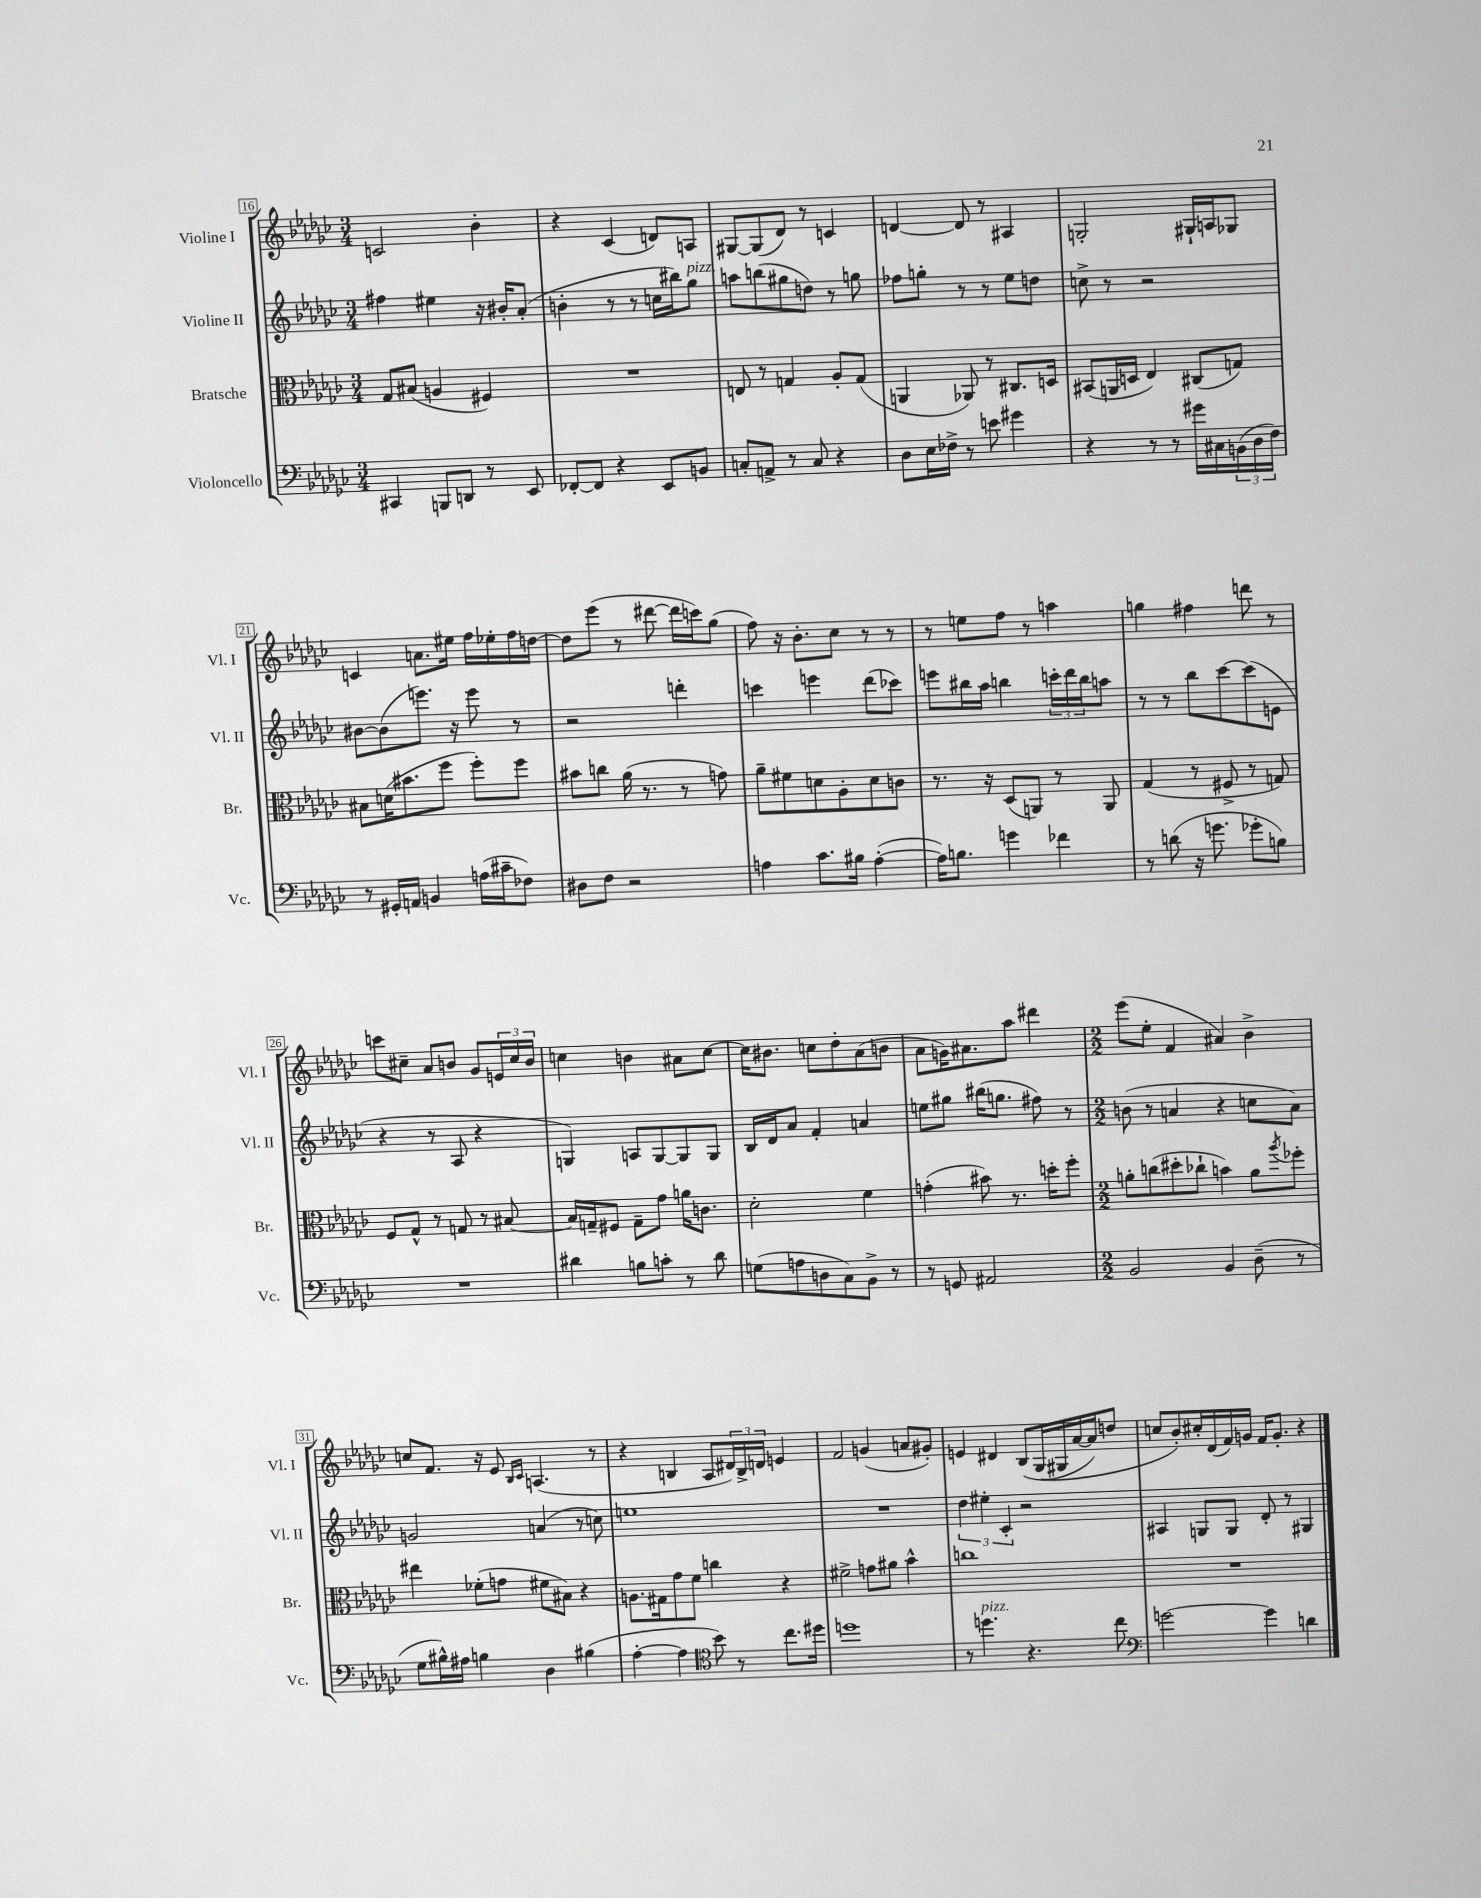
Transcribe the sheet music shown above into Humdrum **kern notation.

**kern	**kern	**kern	**kern
*staff4	*staff3	*staff2	*staff1
*clefF4	*clefC3	*clefG2	*clefG2
*k[b-e-a-d-g-c-]	*k[b-e-a-d-g-c-]	*k[b-e-a-d-g-c-]	*k[b-e-a-d-g-c-]
*M3/4	*M3/4	*M3/4	*M3/4
4CC#	8G-	4ff#	2c
.	(8B#	.	.
8BBB	4A	4ee#	.
8DD	.	.	.
8r	4F#)	16r	4b-'
.	.	16b#'	.
8EE-	.	(8a-'	.
=	=	=	=
[8FF-'	2.r	4b'	4r
8FF-]	.	.	.
4r	.	8r	(4c-
.	.	8r	.
8EE-	.	16cc	8d)
.	.	16bb#)	.
8BB	.	8gg-	8A
=	=	=	=
8C'	8E	8aa	[8G#
8AA^	8r	(8bb	(8G#]
8r	4G	8gg#	8d-)
8C	.	8dd)	8r
4r	8A-'	8r	4c
.	(8G	8gg	.
=	=	=	=
8D-	4AA	8ff-	[4d
16E-	.	8gg'	.
16F-^	.	.	.
8r	8AA-)	8r	8d]
8e	8r	8r	8r
4g#	8.C#	8ee-	4A#
.	.	8dd	.
.	16D	.	.
=	=	=	=
4r	(8BB#	8cc^	2G'
.	16AA	8r	.
.	16D	.	.
8r	4E-)	2r	.
8r	.	.	.
16g#	(8C#	.	16G#`
16C#	.	.	16A
(24BB	8G)	.	8G-
24D-	.	.	.
24F)	.	.	.
=	=	=	=
8r	8B#	[8b#	4c
16GG#'	(16d	(8b#]	.
16AA	8.b#	.	.
4BB	.	8.eee)	8.a
.	8ff	.	.
.	.	16r	16ee#
(16A	8ff')	8eee	16ff
16c#~	.	.	16ee-'
8F-)	8ff	8r	16ff
.	.	.	[16dd
=	=	=	=
8D#	8b#	2r	8dd]
8F	8cc	.	(8eee-
2r	(16a-	.	8r
.	8.r	.	.
.	.	.	[8ddd#
.	8r	4ddd'	16ddd#]
.	.	.	16ccc)
.	8g)	.	(8gg-
=	=	=	=
4A	8a-~	4ccc	8ff)
.	8f#	.	16r
.	.	.	8.b-'
8.c-	8d	4eee	.
.	8A-'	.	8cc-
16B#	.	.	.
([4A'	8d	(8ddd-	8r
.	8c	8ccc-)	8r
=	=	=	=
16A])	8.r	8eee	8r
8.B	.	.	.
.	.	16bb#	8ee
.	16r	16aa-	.
4g	(8D-	4bb	8ff
.	8AA)	.	8r
4f-	8r	24ccc'	4aa
.	.	24ddd-	.
.	.	24bb	.
.	8AA	8aa	.
=	=	=	=
8r	(4G-	8r	4gg
(8d	.	8r	.
16r	8r	8bb-	4ff#
8.g	.	.	.
.	8F#^	[8ccc-	.
8g-'	8r	(8ccc-]	8ddd
8B)	8G)	8e	8r
=	=	=	=
2.r	8F	4r	8ccc
.	8G-^^	.	8cc#~
.	8r	8r	8a-
.	8G	8A-	8b
.	8r	4r	8g-
.	[8B#	.	24e
.	.	.	24cc#
.	.	.	24b
=	=	=	=
4d#	16B#]	4G)	4cc
.	16G~	.	.
.	8F#	.	.
8B	8G~	8A	4b
8c'	8g-	[8G	.
8r	16a	8G]	8a#
.	8.c	.	.
8d#	.	8G	[8cc
=	=	=	=
(8G	2d-'	16B-	16cc]
.	.	16d-	8.b#
8A	.	8a-	.
8D	.	4f'	8cc
8C-)	.	.	8dd-'
8BB-^	4f	4a	(8a-
8r	.	.	8b
=	=	=	=
8r	(4g'	8ee	8a-
8GG	.	8gg#	16g)
.	.	.	8.a#
2AA#	8b#)	(16bb#	.
.	.	8.gg	.
.	8.r	.	8aa-
.	.	8ff#)	4ddd#
.	16dd'	.	.
.	8ff'	8r	.
=	=	=	=
*M2/2	*M2/2	*M2/2	*M2/2
2BB-	8a'	(8b	(8eee-
.	(8cc	8r	8ee-'
.	8dd#'	4a	4f
.	8cc-`	.	.
4BB-	4b)	4r	4a#)
(8D-~	8a	8cc	4b-^
.	8qaa-	.	.
8r	8ff-'	8a)	.
=	=	=	=
8G-	4ee#	2g	8cc
16B#^^)	.	.	8.f
16A#	.	.	.
4B	(8f-'	.	.
.	.	.	16r
.	8g	.	8e-
.	.	.	16qqB-
.	.	.	16qqc-
4D-	8f#	(4a	(4.A
.	8B#)	.	.
(4B#	4r	8r	.
.	.	8cc)	8r
=	=	=	=
[4A-'	8.A	1ee	4r
.	16G#	.	.
4A-]	8g-	.	4B
.	8f	.	.
*clefC4	*	*	*
8b-)	4cc	.	8A-
8r	.	.	24d#)
.	.	.	24B^
.	.	.	24d
8.cc-	4r	.	4e
16dd#	.	.	.
=	=	=	=
1dd	2f#^	1r	2f
.	8g	.	(4g
.	8a#	.	.
.	4b-^^	.	8a
.	.	.	8g#')
=	=	=	=
8r	1cc	6dd-	4e
4.dd	.	.	.
.	.	6ee#'	.
.	.	.	4d#
.	.	6c-'	.
4.r	.	2r	&(8B-
.	.	.	(16G-
.	.	.	16G#
.	.	.	[16a-
.	.	.	16a-])
8cc-	.	.	8dd
=	=	=	=
*clefF4	*	*	*
[2g	1r	4A#	8cc
.	.	.	8b-'&)
.	.	8G	16cc#'
.	.	.	(16d-
.	.	8G	16f)
.	.	.	16g
4g]	.	8d-'	16f
.	.	.	8.g'
.	.	8r	.
4d	.	4G#	4r
==	==	==	==
*-	*-	*-	*-
